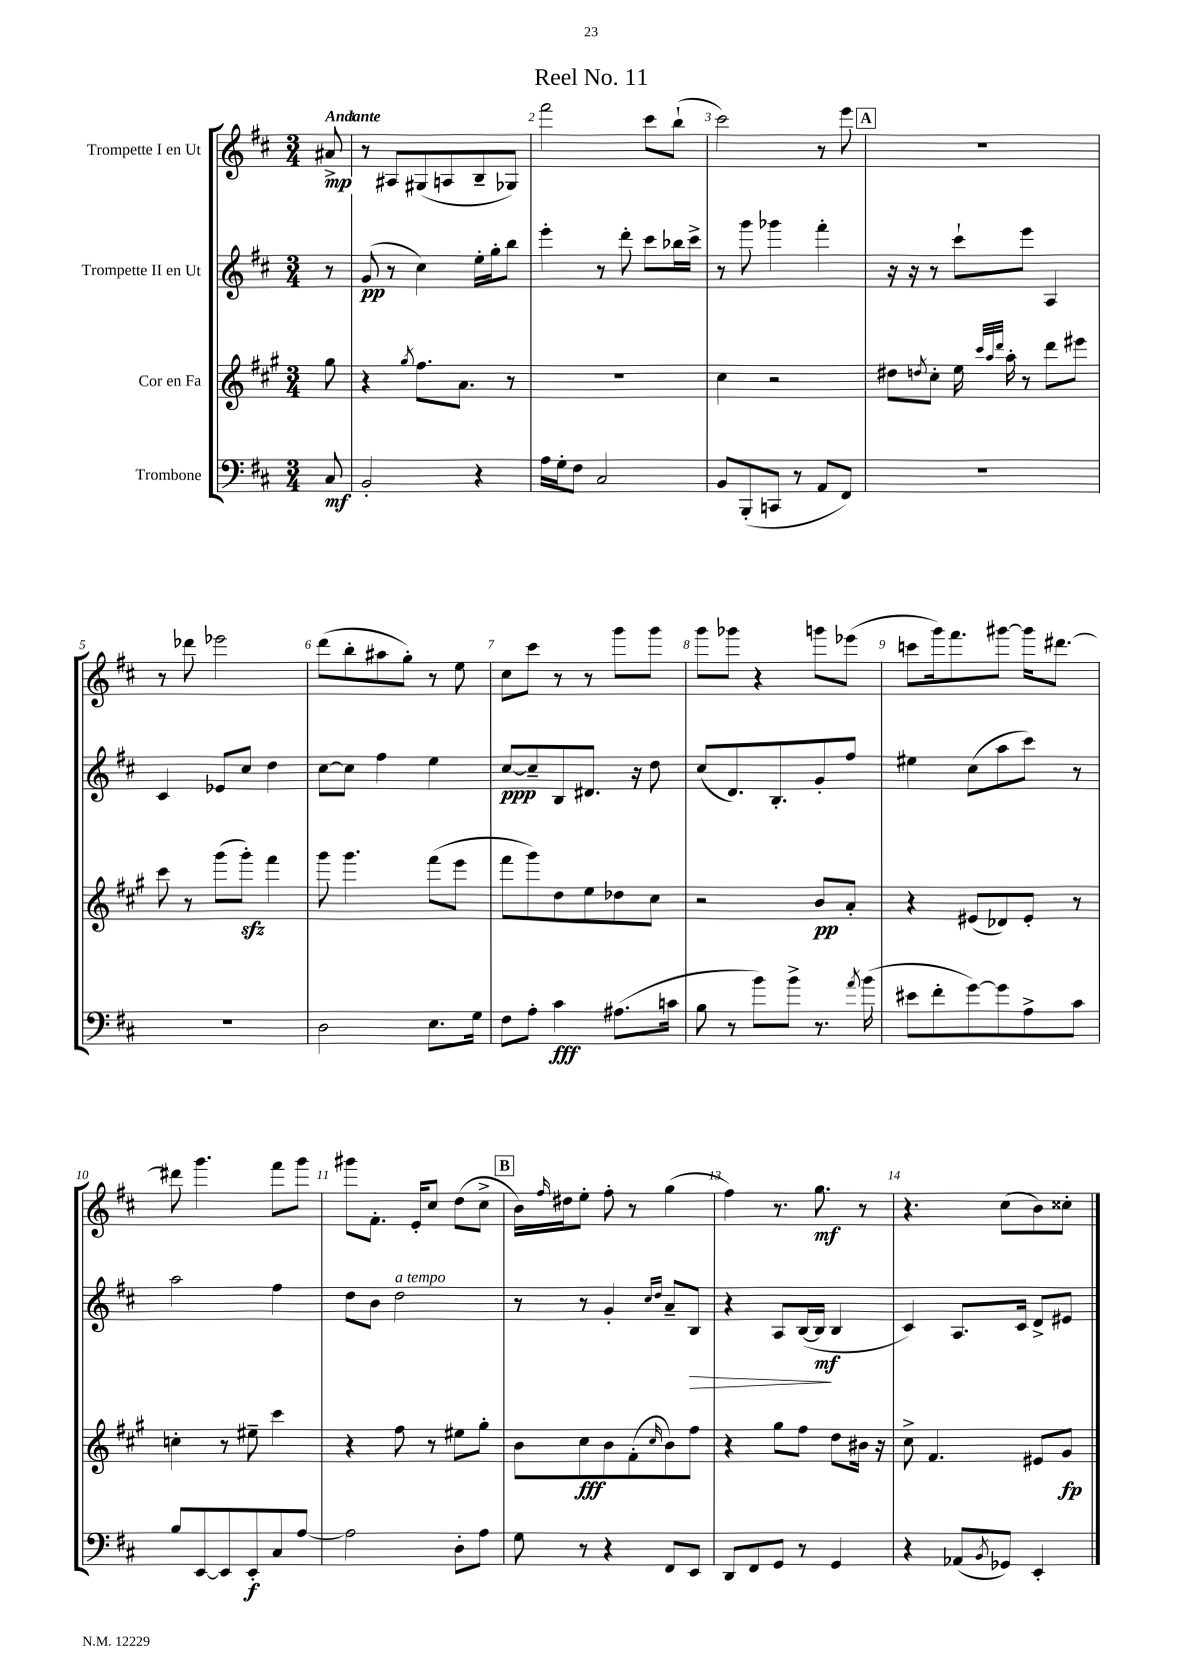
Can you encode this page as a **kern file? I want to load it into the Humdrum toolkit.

**kern	**dynam	**kern	**dynam	**kern	**dynam	**kern	**dynam
*part4	*part4	*part3	*part3	*part2	*part2	*part1	*part1
*staff4	*staff4	*staff3	*staff3	*staff2	*staff2	*staff1	*staff1
*I"Trombone	*	*I"Cor en Fa	*	*I"Trompette II en Ut	*	*I"Trompette I en Ut	*
*clefF4	*	*clefG2	*	*clefG2	*	*clefG2	*
*k[f#c#]	*	*k[f#c#g#]	*	*k[f#c#]	*	*k[f#c#]	*
*M3/4	*	*M3/4	*	*M3/4	*	*M3/4	*
=	=	=	=	=	=	=	=
!	!	!	!	!	!	!LO:TX:a:B:t=Andante	!
8C#/	mf	8gg#\	.	8r	.	8a#X^/	mp
=1	=1	=1	=1	=1	=1	=1	=1
2BB'/	.	4r	.	(8g/	pp	8r	.
.	.	.	.	8r	.	8A#X/L	.
.	.	8qgg#/	.	.	.	.	.
.	.	8.ff#\L	.	4cc#\)	.	(8G#X/	.
.	.	.	.	.	.	8An/	.
.	.	8.a\J	.	.	.	.	.
4r	.	.	.	16ee'\LL	.	8B~/	.
.	.	.	.	16gg'\J	.	.	.
.	.	8r	.	8bb\J	.	8G-X/J)	.
=2	=2	=2	=2	=2	=2	=2	=2
16A\LL	.	2.r	.	4eee'\	.	2fff#\	.
16G'\J	.	.	.	.	.	.	.
8F#\J	.	.	.	.	.	.	.
2C#/	.	.	.	8r	.	.	.
.	.	.	.	8ddd'\	.	.	.
.	.	.	.	8ccc#\L	.	8ccc#\L	.
.	.	.	.	16bb-X\L	.	(8bb`\J	.
.	.	.	.	16ccc#^\JJ	.	.	.
=3	=3	=3	=3	=3	=3	=3	=3
8BB/L	.	4cc#\	.	8r	.	2ccc#\)	.
(8BBB'/	.	.	.	8ggg\	.	.	.
8CCn/J	.	2r	.	4ggg-X\	.	.	.
8r	.	.	.	.	.	.	.
8AA/L	.	.	.	4fff#'\	.	8r	.
8FF#/J)	.	.	.	.	.	8eee\	.
!!LO:REH:place=s1:t=A
=4	=4	=4	=4	=4	=4	=4	=4
2.r	.	8dd#X\L	.	16r	.	2.r	.
.	.	.	.	16r	.	.	.
.	.	8qddn/	.	.	.	.	.
.	.	8cc#'\J	.	8r	.	.	.
.	.	16ee\	.	8ccc#`\L	.	.	.
.	.	32qqccc#/LLL	.	.	.	.	.
.	.	32qqaa/	.	.	.	.	.
.	.	32qqddd/JJJ	.	.	.	.	.
.	.	16aa'\	.	.	.	.	.
.	.	8r	.	8eee\J	.	.	.
.	.	8ddd\L	.	4A/	.	.	.
.	.	8eee#X\J	.	.	.	.	.
!!LO:LB:g=z
=5	=5	=5	=5	=5	=5	=5	=5
2.r	.	8ccc#\	.	4c#/	.	8r	.
.	.	8r	.	.	.	8ddd-X\	.
.	.	(8ggg#\L	.	8e-X/L	.	2eee-X\	.
.	.	8ggg#zz'\J)	.	8cc#/J	.	.	.
.	.	4fff#\	.	4dd\	.	.	.
=6	=6	=6	=6	=6	=6	=6	=6
2D\	.	8ggg#\	.	[8cc#\L	.	(8ddd\L	.
.	.	4.ggg#\	.	8cc#\J]	.	8bb'\	.
.	.	.	.	4ff#\	.	8aa#X\	.
.	.	.	.	.	.	8gg'\J)	.
8.E\L	.	(8fff#\L	.	4ee\	.	8r	.
.	.	8eee\J	.	.	.	8ee\	.
16G\Jk	.	.	.	.	.	.	.
=7	=7	=7	=7	=7	=7	=7	=7
8F#\L	.	8fff#\L	.	[8cc#/L	ppp	8cc#\L	.
8A'\J	.	8ggg#\)	.	8cc#~/]	.	8ccc#\J	.
4c#\	fff	8dd\	.	8B/	.	8r	.
.	.	8ee\	.	8.d#X/J	.	8r	.
(8.A#X\L	.	8dd-X\	.	.	.	8ggg\L	.
.	.	.	.	16r	.	.	.
.	.	8cc#\J	.	8dd\	.	8ggg\J	.
16cn\Jk	.	.	.	.	.	.	.
=8	=8	=8	=8	=8	=8	=8	=8
8B\	.	2r	.	(8cc#/L	.	8ggg\L	.
8r	.	.	.	8.d/)	.	8ggg-X\J	.
8b\L)	.	.	.	.	.	4r	.
.	.	.	.	8.B'/	.	.	.
8b^\J	.	.	.	.	.	.	.
8.r	.	8b/L	pp	8g'/	.	8gggn\L	.
.	.	8a'/J	.	8ff#/J	.	(8eee-X\J	.
8qa/	.	.	.	.	.	.	.
(16b\	.	.	.	.	.	.	.
=9	=9	=9	=9	=9	=9	=9	=9
8e#X\L	.	4r	.	4ee#X\	.	8cccn\L	.
8f#'\	.	.	.	.	.	16ggg\k)	.
.	.	.	.	.	.	8.fff#\	.
[8g\)	.	(8e#X/L	.	(8cc#\L	.	.	.
8g\]	.	8d-X/)	.	8aa\	.	[8ggg#X\J	.
8A^\	.	8e#'/J	.	8ccc#\J)	.	16ggg#\KL]	.
.	.	.	.	.	.	[8.ddd#X\J	.
8c#\J	.	8r	.	8r	.	.	.
!!LO:LB:g=z
=10	=10	=10	=10	=10	=10	=10	=10
8B/L	.	4ccn'\	.	2aa\	.	8ddd#X\]	.
[8EE/	.	.	.	.	.	4.ggg\	.
8EE/]	.	8r	.	.	.	.	.
8EE'/	f	8ee#X~\	.	.	.	.	.
8C#/	.	4ccc#\	.	4ff#\	.	8fff#\L	.
[8A/J	.	.	.	.	.	8ggg\J	.
=11	=11	=11	=11	=11	=11	=11	=11
2A\]	.	4r	.	8dd\L	.	8ggg#X\L	.
.	.	.	.	8b\J	.	8.f#'\J	.
!	!	!	!	!LO:TX:a:i:t=a tempo	!	!	!
.	.	8ff#\	.	2dd\	.	.	.
.	.	.	.	.	.	16e'/KL	.
.	.	8r	.	.	.	8cc#/J	.
8D'\L	.	8ee#X\L	.	.	.	(8dd\L	.
8A\J	.	8gg#'\J	.	.	.	8cc#^\J	.
!!LO:REH:place=s1:t=B
=12	=12	=12	=12	=12	=12	=12	=12
8G\	.	8b\L	.	8r	.	16b\LL)	.
.	.	.	.	.	.	16qqff#/	.
.	.	.	.	.	.	16dd#X\J	.
8r	.	8cc#\	fff	8r	.	8ee'\J	.
4r	.	8b\	.	4g'/	.	8ff#'\	.
.	.	(8f#'\	.	.	.	8r	.
.	.	.	.	16qqcc#/LL	.	.	.
.	.	16qqcc#/	.	16qqdd/JJ	.	.	.
8FF#/L	.	8b\)	.	8a~/L	.	(4gg\	.
!	!	!	!	!	!LO:HP:b	!	!
8EE/J	.	8ff#\J	.	8B/J	>	.	.
=13	=13	=13	=13	=13	=13	=13	=13
8DD/L	.	4r	.	4r	.	4ff#\)	.
8FF#/	.	.	.	.	.	.	.
8GG/J	.	8gg#\L	.	8A/L	.	8.r	.
8r	.	8ff#\J	.	([16B/L	.	.	.
.	.	.	.	16B/JJ]	mf	8.gg\	mf
4GG/	.	8dd\L	.	4B/	]	.	.
.	.	16b#X\Jk	.	.	.	8r	.
.	.	16r	.	.	.	.	.
=14	=14	=14	=14	=14	=14	=14	=14
4r	.	8cc#^\	.	4c#/)	.	4.r	.
.	.	4.f#/	.	.	.	.	.
(8AA-X/L	.	.	.	8.A/L	.	.	.
8qBB/	.	.	.	.	.	.	.
8GG-X/J)	.	.	.	.	.	(8cc#\L	.
.	.	.	.	16c#/Jk	.	.	.
4EE'/	.	8e#X/L	.	8d^/L	.	8b\)	.
.	.	8g#/J	fp	8e#X/J	.	8cc##X'\J	.
==	==	==	==	==	==	==	==
*-	*-	*-	*-	*-	*-	*-	*-
